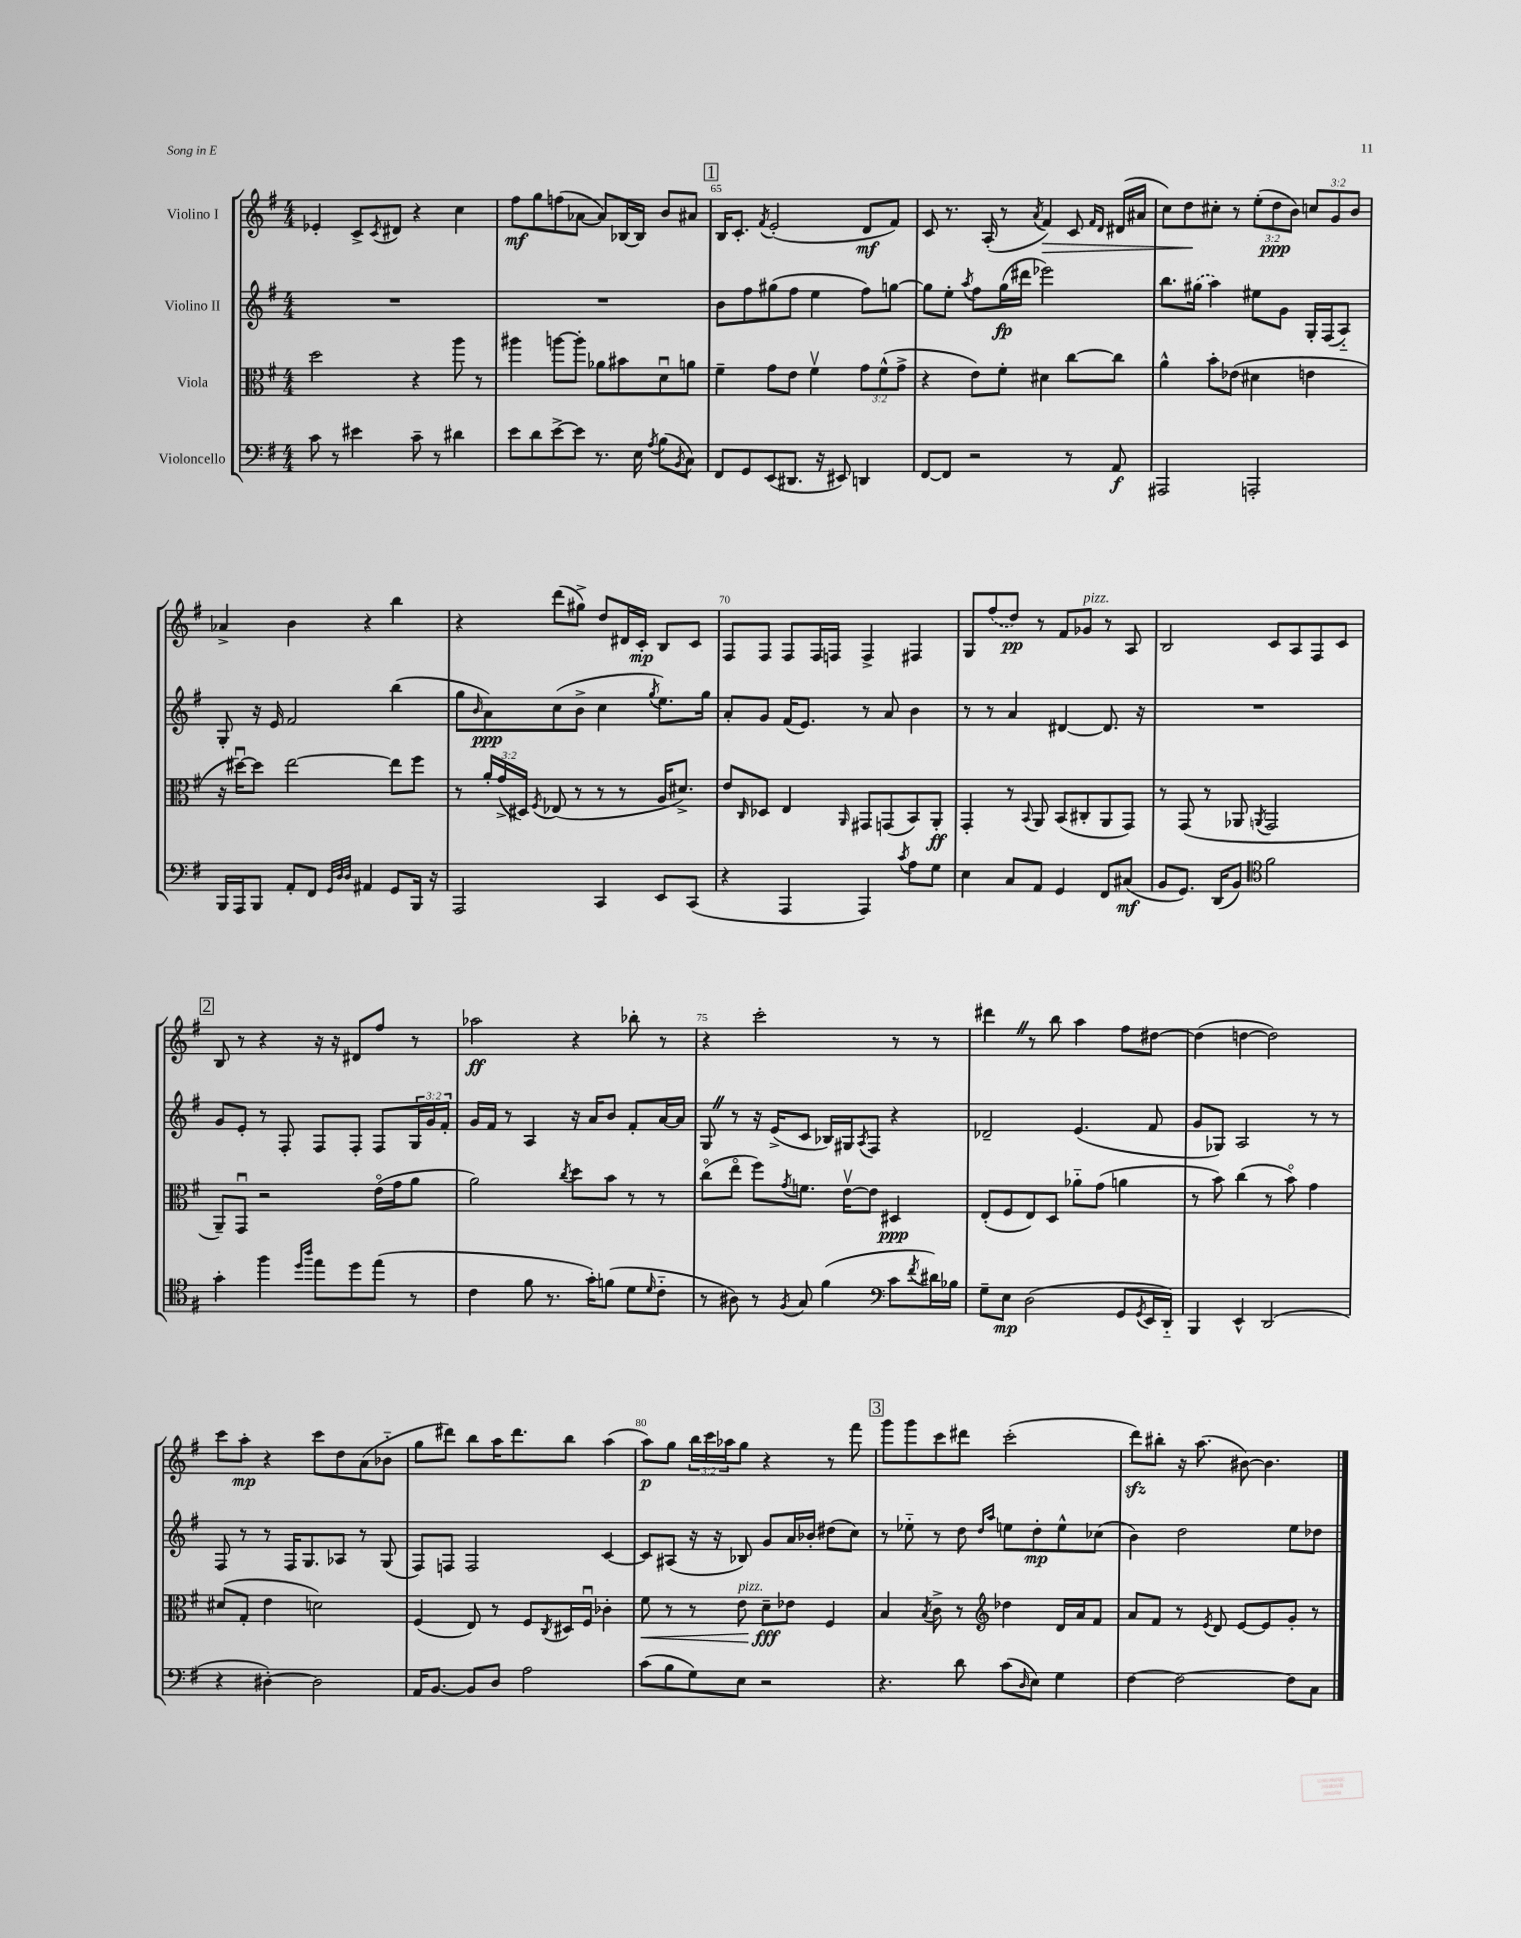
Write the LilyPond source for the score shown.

<<
\new StaffGroup <<
\new Staff = "s0" \with { instrumentName = "Violino I" } {
    \clef treble \key g \major \numericTimeSignature \time 4/4 \override Staff.TupletNumber.text = #tuplet-number::calc-fraction-text
    ees'4-. c'8-> \acciaccatura { c'8 } dis'8 r4 c''4 |
    fis''8\mf g''8 f''8( aes'8~ aes'8) bes16~ bes16 b'8 ais'8 |
    \mark \markup { \box "1" } b16 c'8.-. \acciaccatura { fis'8 } e'2-.( d'8\mf fis'8) |
    c'8 r8. a16-.( r8 \acciaccatura { a'8 } fis'4\>) c'8 \grace { fis'16 d'16 } dis'16( ais'16 |
    c''8) d''8\! cis''8-. r8 \tuplet 3/2 { e''8-.( d''8\ppp b'8) } \tuplet 3/2 { c''8 g'8 b'8 } |
    aes'4-> b'4 r4 b''4 |
    r4 d'''8( gis''8->) d''8 dis'16 c'16-.\mp b8 c'8 |
    fis8 fis8 fis8 fis16 f16 f4-> fis4 |
    g8 \once \slurDashed fis''8( d''8\pp) r8 fis'8 ges'8^\markup { \italic "pizz." } r8 a8 |
    b2 c'8 a8 fis8 c'8 |
    \mark \markup { \box "2" } b8 r8 r4 r16 r16 dis'8 fis''8 r8 |
    aes''2\ff r4 bes''8-. r8 |
    r4 c'''2-. r8 r8 |
    dis'''4 \once \override BreathingSign.text = \markup { \musicglyph "scripts.caesura.straight" } \breathe r8 b''8 a''4 fis''8 dis''8~ |
    dis''4( d''4~ d''2) |
    c'''8 a''8-.\mp r4 c'''8 d''8 a'8( bes'8-_ |
    g''8 dis'''8) b''8 a''16 dis'''8. b''8 a''4( |
    a''8\p) g''8 \tuplet 3/2 { b''16 c'''16 aes''16 } g''8 r4 r8 fis'''8 |
    \mark \markup { \box "3" } g'''8 g'''8 c'''8 dis'''8 c'''2-.( |
    d'''8\sfz) bis''8-. r16 a''8.( bis'8~) bis'4. \bar "|." |
}
\new Staff = "s1" \with { instrumentName = "Violino II" } {
    \clef treble \key g \major \numericTimeSignature \time 4/4 \override Staff.TupletNumber.text = #tuplet-number::calc-fraction-text
    R1 |
    R1 |
    \mark \markup { \box "1" } b'8 fis''8 gis''8( fis''8 e''4 fis''8) g''8~ |
    g''8 e''8-. \acciaccatura { a''8 } fis''8 g''16\fp( dis'''16 ees'''2) |
    b''8. \once \slurDashed gis''16( a''4) eis''8 g'8 g16-. fis16( a8-_) |
    g8-. r16 e'16 fis'2 b''4( |
    g''8 \grace { b'16 } a'8\ppp) c''8( b'8-> c''4 \acciaccatura { g''8 } e''8.) g''16 |
    a'8-. g'8 fis'16( e'8.) r8 a'8 b'4 |
    r8 r8 a'4 dis'4~ dis'8. r16 |
    R1 |
    \mark \markup { \box "2" } g'8 e'8-. r8 fis8-. fis8 fis8-. fis8 \tuplet 3/2 { g16 g'16 fis'16-. } |
    g'16 fis'16 r8 a4 r16 a'16 b'8 fis'8-. a'16~ a'16 |
    g8 \once \override BreathingSign.text = \markup { \musicglyph "scripts.caesura.straight" } \breathe r8 r16 e'16->( c'8 bes16) gis16 \acciaccatura { a8 } fis8 r4 |
    des'2-- e'4.( fis'8 |
    g'8 ges8) a2 r8 r8 |
    fis8 r8 r8 fis16 g8. aes8 r8 g8( |
    fis8) f8 f2 c'4~ |
    c'8 ais8( r16 r16 bes8) g'8 a'16 bes'16-. dis''8( c''8) |
    \mark \markup { \box "3" } r8 ees''8-_ r8 d''8 \grace { d''16 a''16 } e''8 d''8-.\mp e''8-^ ces''8( |
    b'4) d''2 e''8 des''8 \bar "|." |
}
\new Staff = "s2" \with { instrumentName = "Viola" } {
    \clef alto \key g \major \numericTimeSignature \time 4/4 \override Staff.TupletNumber.text = #tuplet-number::calc-fraction-text
    d''2 r4 a''8 r8 |
    ais''4 a''8~ a''8-. aes'8 bis'8 d'8\downbow a'8 |
    \mark \markup { \box "1" } fis'4-- g'8 e'8 fis'4\upbow \tuplet 3/2 { g'8 fis'8-^( g'8-> } |
    r4 e'8) fis'8-. dis'4 c''8~ c''8 |
    a'4-^ b'8-. ees'8( dis'4 e'4 |
    r16 dis''16~\downbow) dis''8 e''2~ e''8 fis''8 |
    r8 \tuplet 3/2 { a'16-. g'16->( dis16) } \acciaccatura { fis8 } ees8( r8 r8 r8 a16 dis'8.->) |
    e'8 \grace { c16 } des8 e4 \grace { a,16 } gis,8 g,8( b,8) a,8-.\ff |
    g,4-. r8 \appoggiatura { b,8 } a,8 b,8( cis8-. a,8 g,8) |
    r8 g,8( r8 aes,8 \acciaccatura { a,8 } g,2 |
    \mark \markup { \box "2" } a,8--) g,8\downbow r2 e'16\flageolet( g'16 a'8 |
    a'2) \acciaccatura { c''8 } d''8 b'8 r8 r8 |
    c''8\flageolet( e''8\flageolet fis''8) \acciaccatura { g'8 } f'8. e'16~\upbow e'8 dis4\ppp |
    e8-.( fis8 e8) d8 aes'8-_ g'8( a'4 |
    r8 b'8) c''4( r8 b'8\flageolet) g'4 |
    dis'8( g8-. e'4 d'2) |
    fis4( e8) r8 fis8 \acciaccatura { c8 } dis16 fis16\downbow ces'4-. |
    fis'8\< r8 r8 e'8^\markup { \italic "pizz." } d'8--\fff\! ees'8 fis4 |
    \mark \markup { \box "3" } b4 \acciaccatura { b8 } c'8-> r8 \clef treble des''4 d'16 a'16 fis'8 |
    a'8 fis'8 r8 \acciaccatura { e'8 } d'8 e'8~ e'8 g'8-. r8 \bar "|." |
}
\new Staff = "s3" \with { instrumentName = "Violoncello" } {
    \clef bass \key g \major \numericTimeSignature \time 4/4
    c'8 r8 eis'4 c'8-- r8 dis'4 |
    e'8 d'8 e'8~-> e'8 r8. e16 \acciaccatura { a8 } b8( \acciaccatura { b,8 } c8) |
    \mark \markup { \box "1" } fis,8 g,8 e,8( dis,8. r16 eis,8) d,4 |
    fis,8~ fis,8 r2 r8 a,8\f |
    ais,,2 a,,2-. |
    b,,16 a,,16 b,,8 a,8-. fis,8 \grace { g,32 d32 d32 } ais,4 g,8 b,,16 r16 |
    a,,2 c,4 e,8 c,8( |
    r4 a,,4 a,,4) \acciaccatura { c'8 } a8 g8 |
    e4 c8 a,8 g,4 fis,8 cis8\mf( |
    b,8 g,8.) d,16( b,8) \clef tenor fis'2 |
    \mark \markup { \box "2" } g'4-. fis''4 \grace { d''16 a''16 } e''8 d''8 e''8( r8 |
    c'4 fis'8 r8. g'16-.) f'8( d'8 \grace { d'16 } c'8-_ |
    r8 ais8) r8 \acciaccatura { fis8 } g8 fis'4( \clef bass c'8 \acciaccatura { fis'8 } dis'16) bes16 |
    g8-- e8\mp d2( g,8 \acciaccatura { g,8 } e,16 d,16-_) |
    b,,4 e,4-^ d,2( |
    r4 dis4~-.) dis2 |
    a,16 b,8.~ b,8 d8 a2 |
    c'8( b8 g8) e8 r2 |
    \mark \markup { \box "3" } r4. d'8 c'8( \grace { d16 } e8) g4 |
    fis4~ fis2~ fis8 c8 \bar "|." |
}
>>
>>
\layout { \context { \Score currentBarNumber = #63 \override BarNumber.break-visibility = ##(#f #t #t) barNumberVisibility = #(every-nth-bar-number-visible 5) } }
